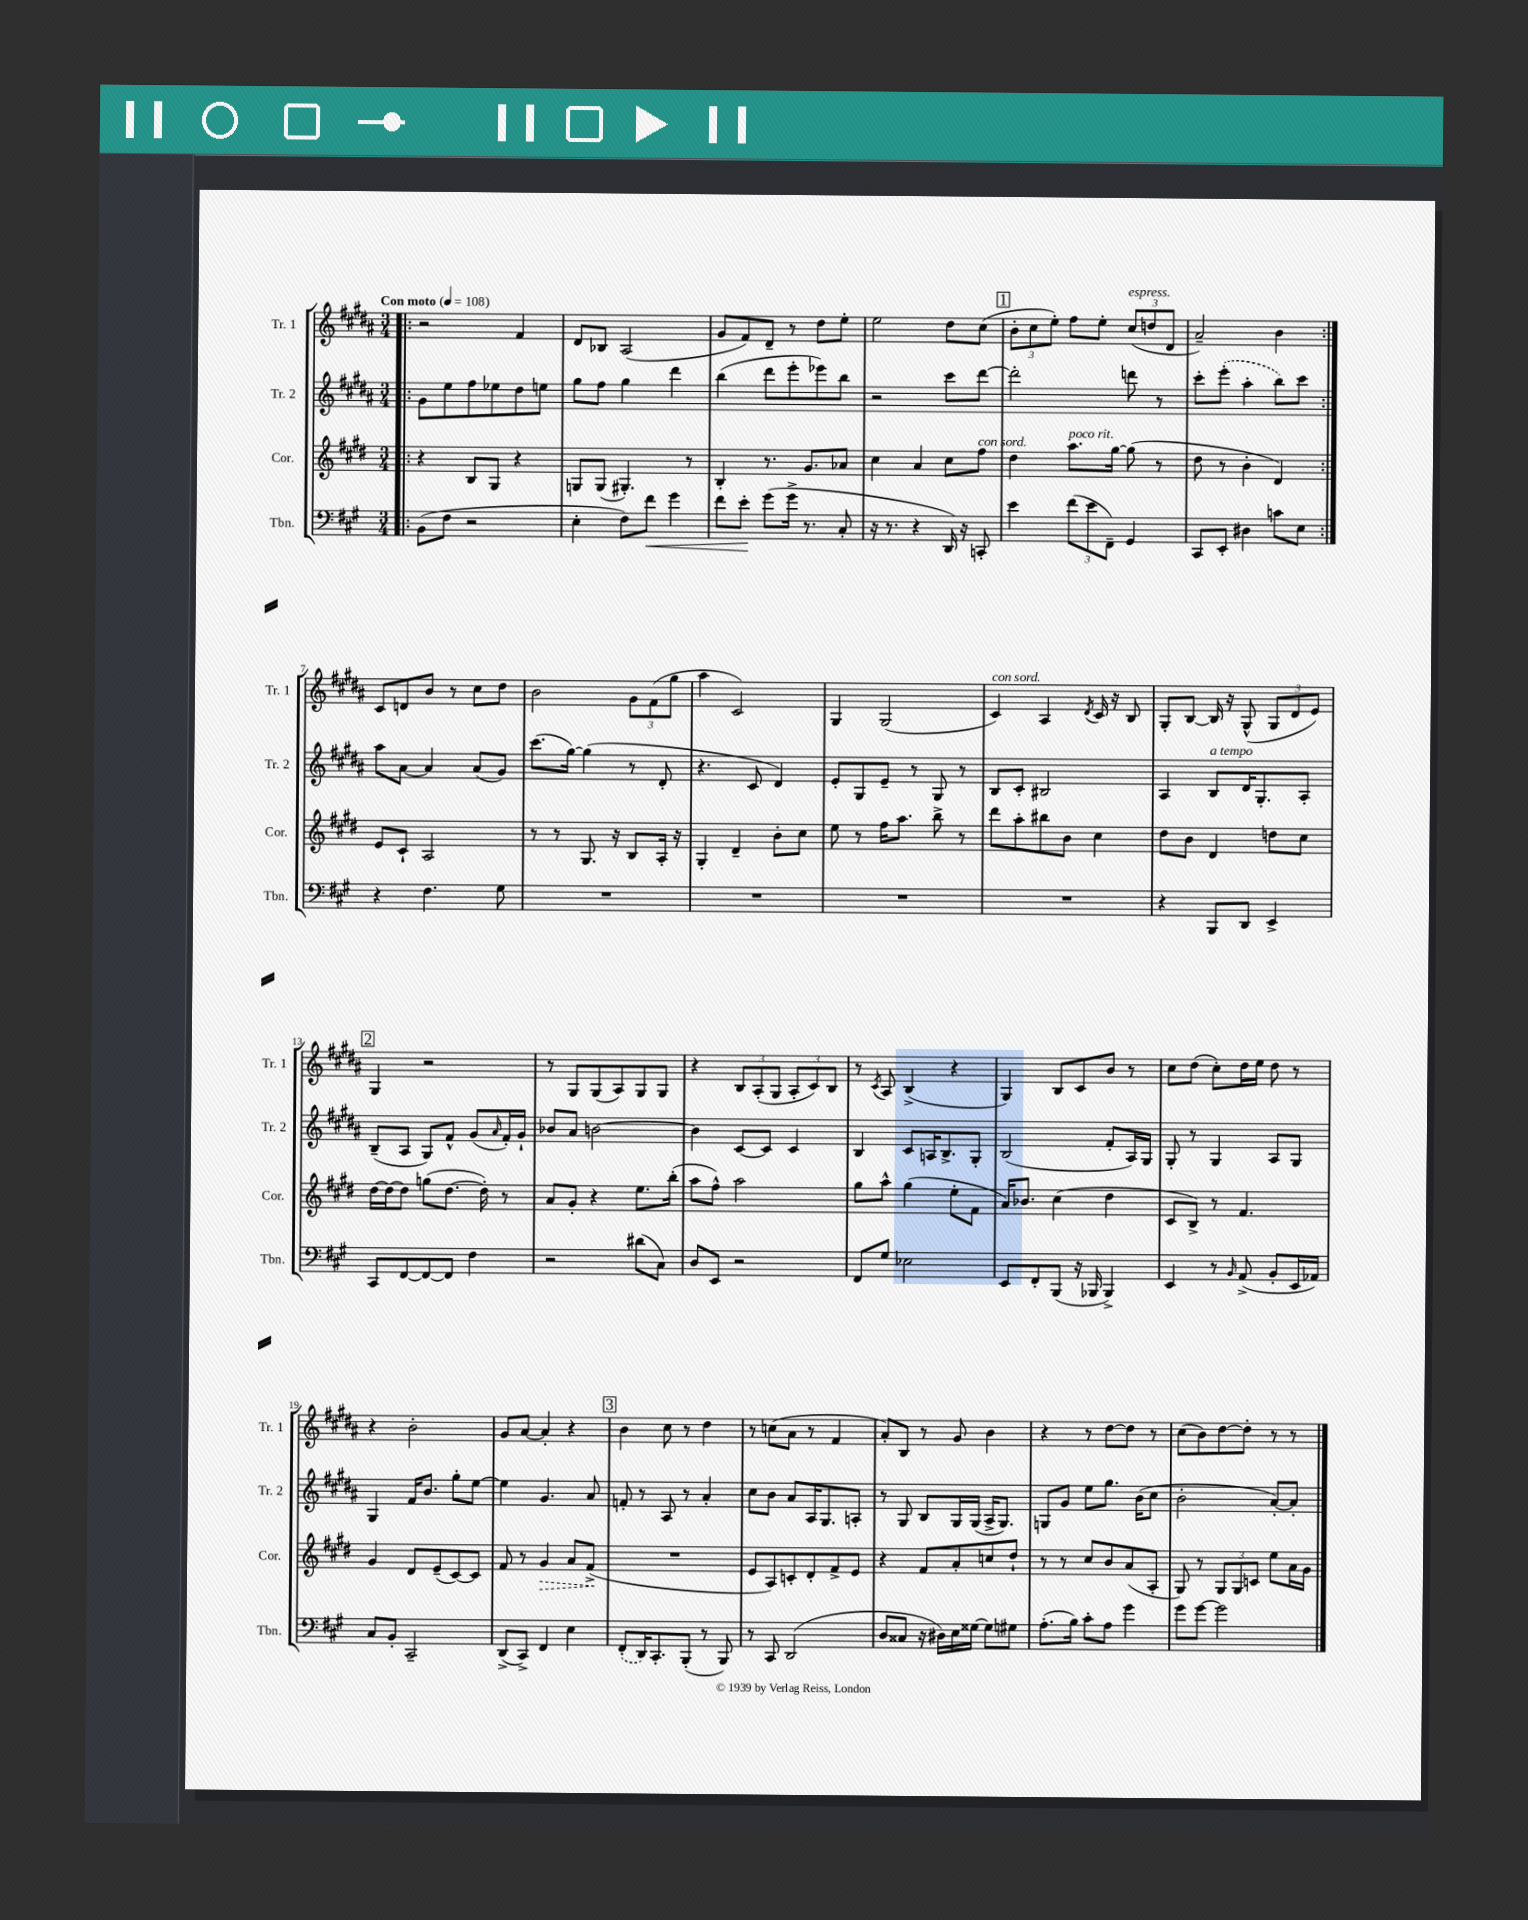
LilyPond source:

<<
\new StaffGroup <<
\new Staff = "s0" \with { instrumentName = "Tr. 1" shortInstrumentName = "Tr. 1" } {
    \clef treble \key b \major \numericTimeSignature \time 3/4 \tempo "Con moto" 4 = 108
    \repeat volta 2 { \bar ".|:" r2 fis'4 |
    dis'8 bes8 ais2( |
    gis'8 fis'8) dis'8-- r8 dis''8 e''8-. |
    e''2 dis''8 cis''8( |
    \mark \markup { \box "1" } \tuplet 3/2 { b'8-. cis''8 e''8-.) } fis''8 e''8-. \tuplet 3/2 { cis''8^\markup { \italic "espress." }( d''8 dis'8 } |
    ais'2--) b'4 | }
    cis'8 d'8 b'8 r8 cis''8 dis''8 |
    b'2 \tuplet 3/2 { gis'8 fis'8( gis''8 } |
    ais''4 cis'2) |
    gis4 gis2( |
    cis'4^\markup { \italic "con sord." }) ais4 \acciaccatura { dis'8 } cis'16 r16 b8 |
    gis8-. b8~ b16 r16 gis8-^( \tuplet 3/2 { gis8 dis'8 e'8) } |
    \mark \markup { \box "2" } gis4 r2 |
    r8 gis8 gis8( ais8) gis8 gis8 |
    r4 \tuplet 3/2 { b8 ais8-.( gis8 } \tuplet 3/2 { ais8-. cis'8) b8 } |
    r8 \acciaccatura { cis'8 } ais8 b4->( r4 |
    gis4) b8 cis'8 b'8 r8 |
    cis''8 dis''8( cis''8-.) dis''16 e''16 dis''8 r8 |
    r4 b'2-. |
    gis'8 ais'8~ ais'4-. r4 |
    \mark \markup { \box "3" } b'4 cis''8 r8 dis''4 |
    r8 c''8( ais'8 r8 fis'4 |
    ais'8-.) b8 r8 gis'8 b'4 |
    r4 r8 dis''8~ dis''8 r8 |
    cis''8( b'8) dis''8~ dis''8-. r8 r8 \bar "|." |
}
\new Staff = "s1" \with { instrumentName = "Tr. 2" shortInstrumentName = "Tr. 2" } {
    \clef treble \key b \major \numericTimeSignature \time 3/4
    \repeat volta 2 { \bar ".|:" gis'8 e''8 fis''8 ees''8 dis''8 e''8 |
    gis''8 fis''8 gis''4 dis'''4 |
    b''4( dis'''8 e'''8-. ees'''8) b''8 |
    r2 cis'''8 dis'''8~ |
    \mark \markup { \box "1" } dis'''2-. d'''8 r8 |
    cis'''8-. \once \slurDashed e'''8-.( ais''4-. b''8) cis'''8 | }
    ais''8 ais'8~ ais'4 ais'8( gis'8) |
    cis'''8.( gis''16~) gis''4( r8 dis'8-. |
    r4. cis'8 dis'4) |
    e'8-. gis8 e'8-- r8 gis8 r8 |
    b8 cis'8-. bis2 |
    ais4 b8^\markup { \italic "a tempo" } dis'16 gis8.-. ais8-. |
    \mark \markup { \box "2" } b8--( ais8 gis8) fis'8-^ gis'8( \grace { ais'16 } fis'16-.) gis'16-! |
    bes'8 ais'8 b'2~ |
    b'4 cis'8~ cis'8 cis'4 |
    b4 cis'8 a16 b8.-> gis8-. |
    b2( fis'8-. ais16) gis16 |
    gis8-. r8 gis4 ais8 gis8 |
    gis4 fis'16 b'8. gis''8-. e''8~ |
    e''4 gis'4. ais'8 |
    \mark \markup { \box "3" } f'8-. r8 ais8 r8 ais'4-. |
    cis''8 b'8 ais'8 ais16 gis8. a8-. |
    r8 gis8 b8 gis16 gis16( ais16-> gis8.) |
    g8 gis'8 e''8 gis''8. b'16( cis''8 |
    b'2-. ais'8~-.) ais'8-. \bar "|." |
}
\new Staff = "s2" \with { instrumentName = "Cor." shortInstrumentName = "Cor." } {
    \clef treble \key e \major \numericTimeSignature \time 3/4
    \repeat volta 2 { \bar ".|:" r4 b8 gis8 r4 |
    g8 g8( gis4.-.) r8 |
    b4-. r8. gis'8. aes'8 |
    cis''4 a'4 cis''8 fis''8^\markup { \italic "con sord." } |
    \mark \markup { \box "1" } dis''4 a''8.^\markup { \italic "poco rit." } gis''16~ gis''8( r8 |
    dis''8 r8 b'4-. dis'4) | }
    e'8 cis'8-! a2 |
    r8 r8 gis8. r16 b8 a16-. r16 |
    gis4-. dis'4-- b'8-. cis''8 |
    e''8 r8 fis''16 a''8. b''8-> r8 |
    dis'''8 a''8-. bis''8 b'8 cis''4 |
    dis''8 b'8 dis'4 d''8 cis''8 |
    \mark \markup { \box "2" } dis''16~ dis''16~ dis''8 g''8( dis''8.~ dis''16-.) r8 |
    a'8 gis'8-. r4 e''8. b''16-.( |
    a''8 fis''8-^) a''2 |
    gis''8 a''8-^ gis''4( e''8-. fis'8 |
    a'16) bes'8. cis''4( dis''4 |
    cis'8 b8->) r8 fis'4. |
    gis'4 dis'8 e'8--( cis'8~) cis'8 |
    fis'8 r8 \once \override Hairpin.style = #'dashed-line gis'4\> a'8 fis'8->\!( |
    \mark \markup { \box "3" } R2. |
    e'8 a8) c'8-. dis'8-. fis'8-> e'8 |
    r4 fis'8 a'8-. c''8 dis''8-! |
    r8 r8 cis''8 b'8 a'8( a8-. |
    gis8) r8 \tuplet 3/2 { gis8 gis8 c'8 } e''8 a'16 gis'16 \bar "|." |
}
\new Staff = "s3" \with { instrumentName = "Tbn." shortInstrumentName = "Tbn." } {
    \clef bass \key a \major \numericTimeSignature \time 3/4
    \repeat volta 2 { \bar ".|:" b,8( fis8 r2 |
    e4-. fis8) fis'8\< gis'4 |
    fis'8 e'8-.\! gis'8( gis'16-> r8. cis8-. |
    r16 r8. r4 d,16) r16 c,8-. |
    \mark \markup { \box "1" } e'4 \tuplet 3/2 { fis'8( e'8 fis,8--) } gis,4 |
    cis,8 e,8-. dis4 c'8 e8 | }
    r4 fis4. gis8 |
    R2. |
    R2. |
    R2. |
    R2. |
    r4 b,,8 d,8 e,4-> |
    \mark \markup { \box "2" } cis,8 fis,8~ fis,8~ fis,8 fis4 |
    r2 dis'8( cis8) |
    d8 e,8 r2 |
    fis,8 gis8 ees2 |
    e,8 fis,8-. b,,8( r16 bes,,16 bes,,4->) |
    e,4 r8 \grace { b,16 } a,8->( b,8-. e,16 aes,16) |
    cis8 b,8-. cis,2-- |
    d,8->( cis,8->) fis,4 e4 |
    \mark \markup { \box "3" } \once \slurDashed fis,8-.( d,16) cis,8.-. b,,8-.( r8 b,,8) |
    r8 cis,8 d,2( |
    d8 cisis8 r16 dis16) e16 gisis16~ gisis8 gis8 |
    a8.-.( b16) cis'8-. a8 gis'4 |
    gis'8 gis'8~ gis'2 \bar "|." |
}
>>
>>
